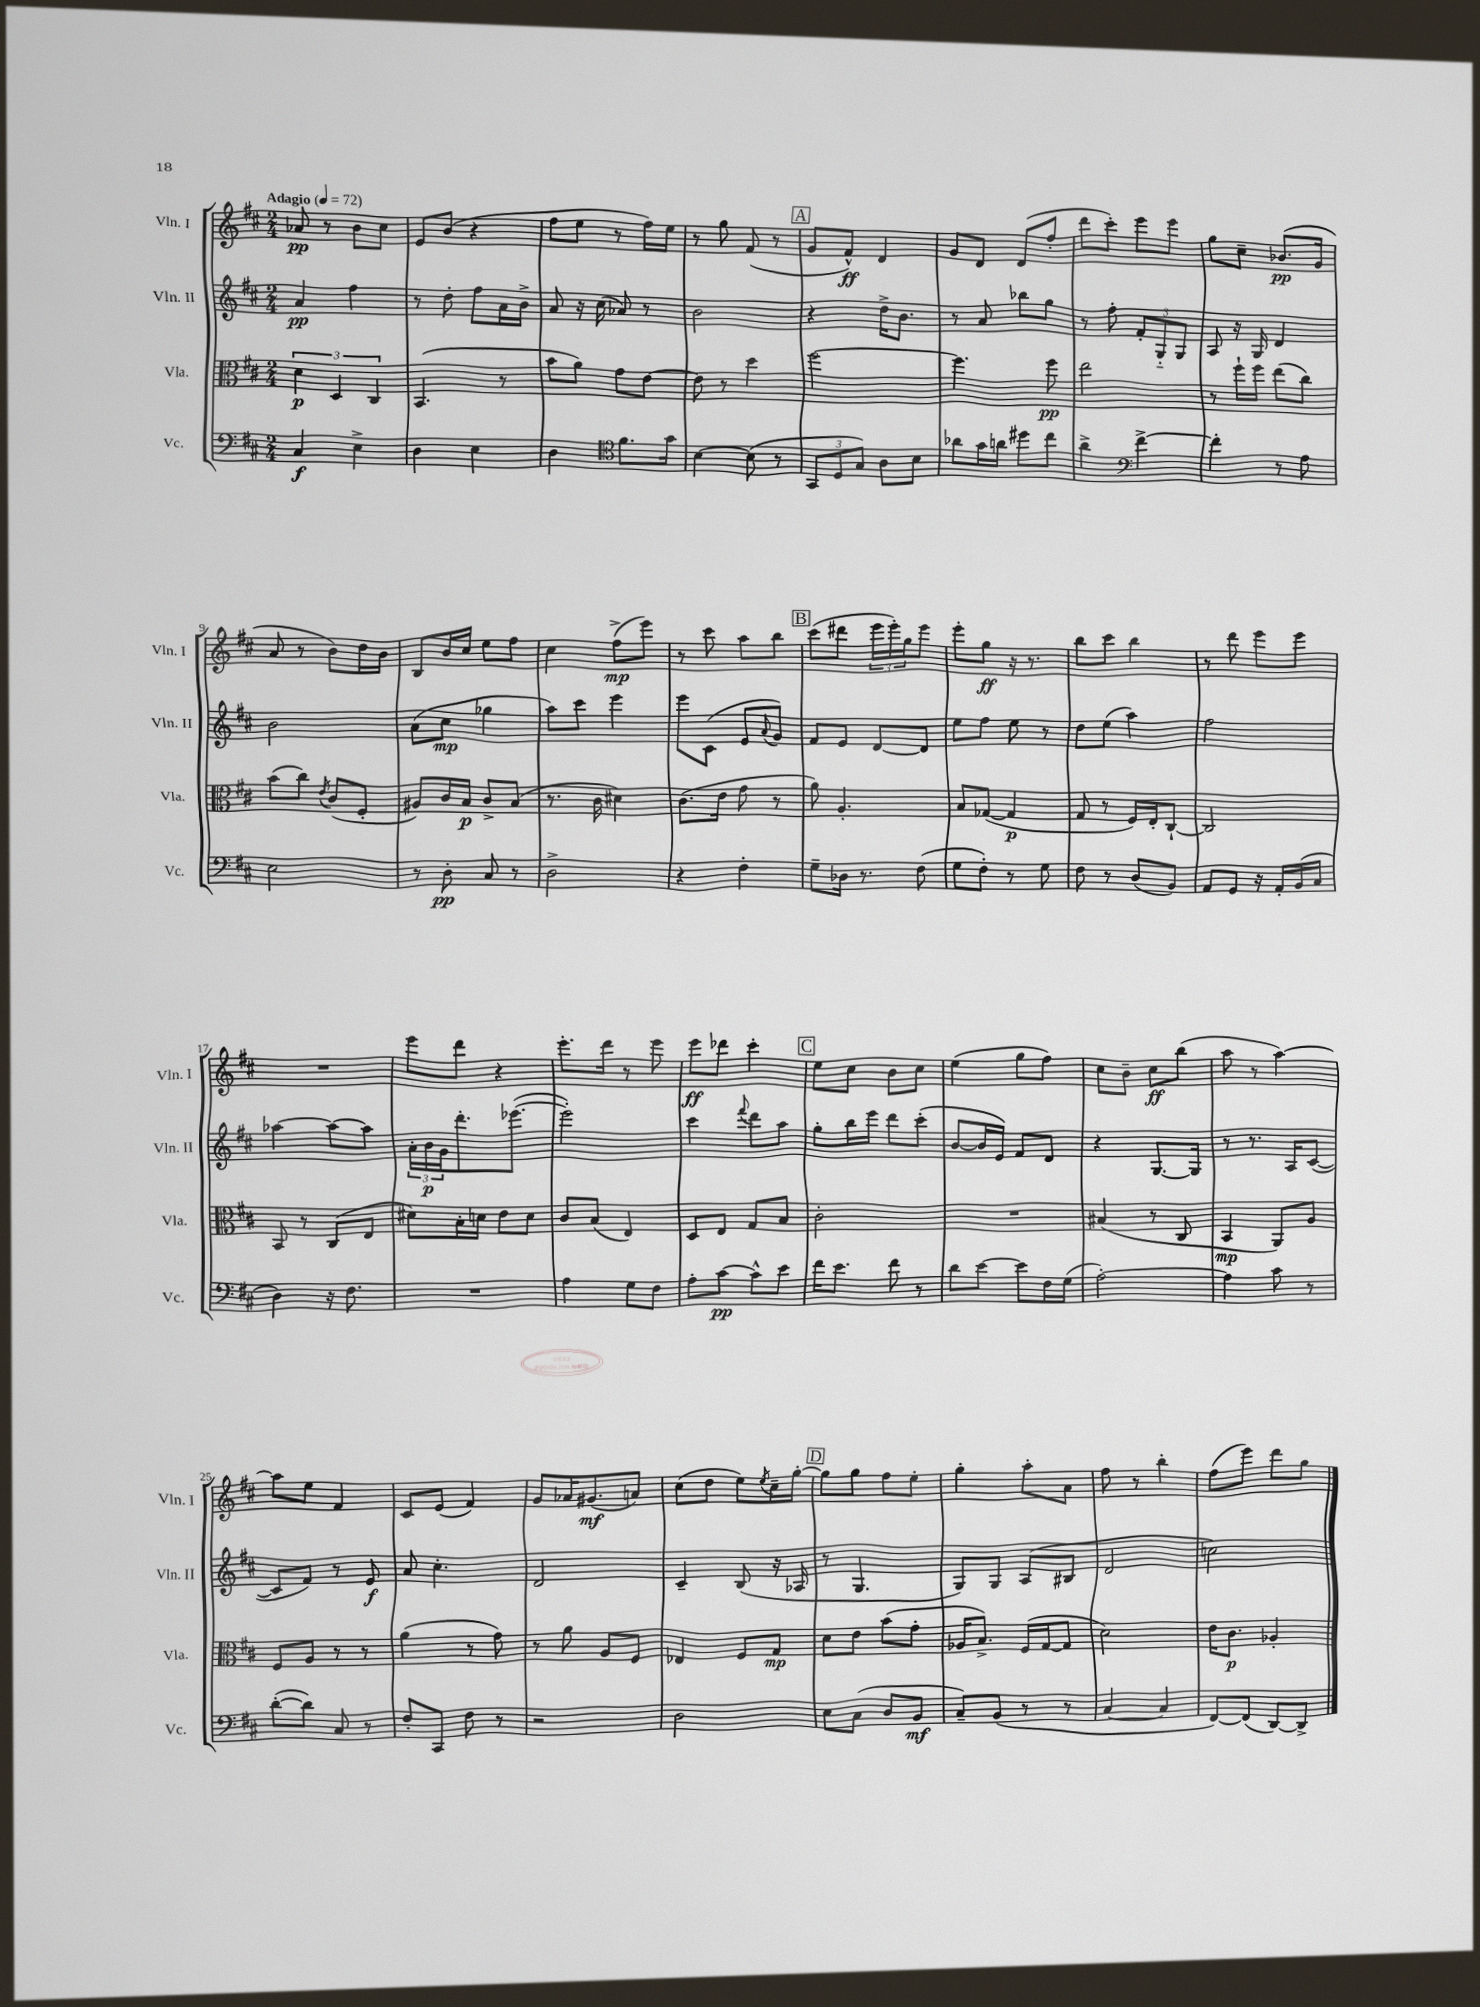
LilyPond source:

<<
\new StaffGroup <<
\new Staff = "s0" \with { instrumentName = "Vln. I" shortInstrumentName = "Vln. I" } {
    \clef treble \key d \major \numericTimeSignature \time 2/4 \tempo "Adagio" 4 = 72
    aes'8\pp r8 b'8 cis''8 |
    e'8 b'8( r4 |
    fis''8 e''8 r8 fis''16) e''16 |
    r8 g''8 fis'8( r8 |
    \mark \markup { \box "A" } g'8 fis'8-^\ff) d'4 |
    g'8 d'8 d'8( fis''8-. |
    d'''8 cis'''8-.) e'''8 e'''8 |
    g''8 cis''8-- bes'8.\pp( g'16 |
    a'8 r8 b'8) d''16 b'16 |
    b8 b'16 cis''16 e''8 fis''8 |
    cis''4 fis''8->\mp( e'''8) |
    r8 cis'''8 a''8 b''8 |
    \mark \markup { \box "B" } cis'''8( dis'''8 \tuplet 3/2 { e'''16 e'''16-.) g''16 } e'''8 |
    e'''8-. g''8\ff r16 r8. |
    b''8 cis'''8 b''4 |
    r8 d'''8 e'''8 e'''8 |
    R2 |
    e'''8 d'''8 r4 |
    e'''8.-. d'''16 r8 e'''8 |
    e'''8\ff des'''8 cis'''4-. |
    \mark \markup { \box "C" } e''8 cis''8 b'8 cis''8 |
    e''4( g''8 fis''8) |
    cis''8 b'8-- cis''8\ff b''8( |
    a''8 r8 a''4~) |
    a''8 e''8 fis'4 |
    cis'8 e'8( fis'4) |
    g'8 aes'16 gis'8.\mf( a'8) |
    cis''8( d''8 e''8) \acciaccatura { e''8 } cis''16-- g''16~-. |
    \mark \markup { \box "D" } g''8 g''8 fis''8 e''8-. |
    g''4-. a''8-. a'8 |
    fis''8 r8 b''4-. |
    fis''8( e'''8) d'''8 g''8 \bar "|." |
}
\new Staff = "s1" \with { instrumentName = "Vln. II" shortInstrumentName = "Vln. II" } {
    \clef treble \key d \major \numericTimeSignature \time 2/4
    a'4\pp fis''4 |
    r8 d''8-. fis''8 a'16 b'16-> |
    a'8 r16 cis''16( aes'8) r8 |
    b'2 |
    \mark \markup { \box "A" } r4 d''16-> b'8. |
    r8 a'8 bes''8 g''8 |
    r8 fis''8-. \tuplet 3/2 { fis'8-. g8-_ g8 } |
    a8 r16 g16 d'4 |
    b'2 |
    a'8( cis''8\mp ges''4 |
    a''8) cis'''8 e'''4 |
    e'''8 cis'8( e'8 \appoggiatura { a'8 } g'8) |
    \mark \markup { \box "B" } fis'8 e'8 d'8~ d'8 |
    e''8 fis''8 e''8 r8 |
    d''8 e''8( a''4) |
    fis''2 |
    aes''4~ aes''8~ aes''8 |
    \tuplet 3/2 { a'16-. b'16\p g'16 } d'''8.-. ees'''8.~( |
    ees'''2-.) |
    cis'''4 \appoggiatura { fis'''8 } d'''8 a''8 |
    \mark \markup { \box "C" } g''8-. b''16 e'''16 d'''8 cis'''8-.( |
    b'8~ b'16 e'16) fis'8 d'8 |
    r4 g8.~ g16 |
    r8 r8. a16 cis'8~( |
    cis'8 fis'8) r8 e'8\f |
    a'8 cis''4.-. |
    d'2 |
    cis'4-- b8( r16 aes16 |
    \mark \markup { \box "D" } r8 g4. |
    g8) g8 a8( bis8 |
    d'2 |
    c''2) \bar "|." |
}
\new Staff = "s2" \with { instrumentName = "Vla." shortInstrumentName = "Vla." } {
    \clef alto \key d \major \numericTimeSignature \time 2/4
    \tuplet 3/2 { d'4\p d4 cis4 } |
    b,4.( r8 |
    b'8 a'8) g'8 e'8~ |
    e'8 r8 d''4 |
    \mark \markup { \box "A" } fis''2~ |
    fis''4. fis''8\pp |
    e''2 |
    r8 fis''16-! fis''16 e''8( cis''8) |
    b'8( cis''8) \acciaccatura { e'8 } cis'8( fis8-. |
    ais8) cis'16 b16\p cis'8-> b8( |
    r8. cis'16 dis'4) |
    cis'8.( e'16 g'8 r8 |
    \mark \markup { \box "B" } a'8) a4.-. |
    b8 ges8~( ges4\p |
    g8 r8 fis16) e16-. cis8~-! |
    cis2 |
    b,8 r8 cis8( e8 |
    dis'8) b16-. d'16 e'8 d'8 |
    cis'8 b8( e4) |
    d8 e8 g8 b8 |
    \mark \markup { \box "C" } cis'2-. |
    R2 |
    bis4( r8 cis8 |
    b,4\mp a,8) a8 |
    fis8 a8 r8 r8 |
    a'4( r8 g'8) |
    r8 a'8 a8 fis8 |
    ees4 fis8 g8\mp |
    \mark \markup { \box "D" } d'8 e'8 b'8( g'8-. |
    aes16 b8.->) fis16( g16~ g8 |
    d'2) |
    e'16 cis'8.\p aes4-. \bar "|." |
}
\new Staff = "s3" \with { instrumentName = "Vc." shortInstrumentName = "Vc." } {
    \clef bass \key d \major \numericTimeSignature \time 2/4
    cis4\f e4-> |
    d4 e4 |
    d4 \clef tenor fis'8. g'16 |
    b4~ b8( r8 |
    \mark \markup { \box "A" } \tuplet 3/2 { g,8 d8 g8) } a8 b8 |
    aes'8 g'16 a'16 dis''8 cis''8 |
    a'4-> \clef bass fis'4~-> |
    fis'4-. r8 a8 |
    e2 |
    r8 d8-.\pp cis8 r8 |
    d2-> |
    r4 fis4-. |
    \mark \markup { \box "B" } g8-- des16 r8. fis8( |
    g8 fis8-.) r8 g8 |
    fis8 r8 d8( b,8) |
    a,8 g,8 r16 a,16-. b,16( cis16 |
    d4) r16 fis8. |
    R2 |
    a4 g8 fis8 |
    a8-. cis'8~\pp cis'8-^ e'8 |
    \mark \markup { \box "C" } fis'16 e'8. fis'8 r8 |
    d'8 e'8~ e'8 fis16 g16( |
    a2~-.) |
    a4 cis'8 r8 |
    d'8~-.( d'8) cis8 r8 |
    fis8-. cis,8 fis8 r8 |
    r2 |
    d2 |
    \mark \markup { \box "D" } e8 cis8( d8 b,8\mf |
    cis8--) b,8( r8 r8 |
    cis4~ cis4 |
    fis,8~) fis,8( d,8~) d,8-> \bar "|." |
}
>>
>>
